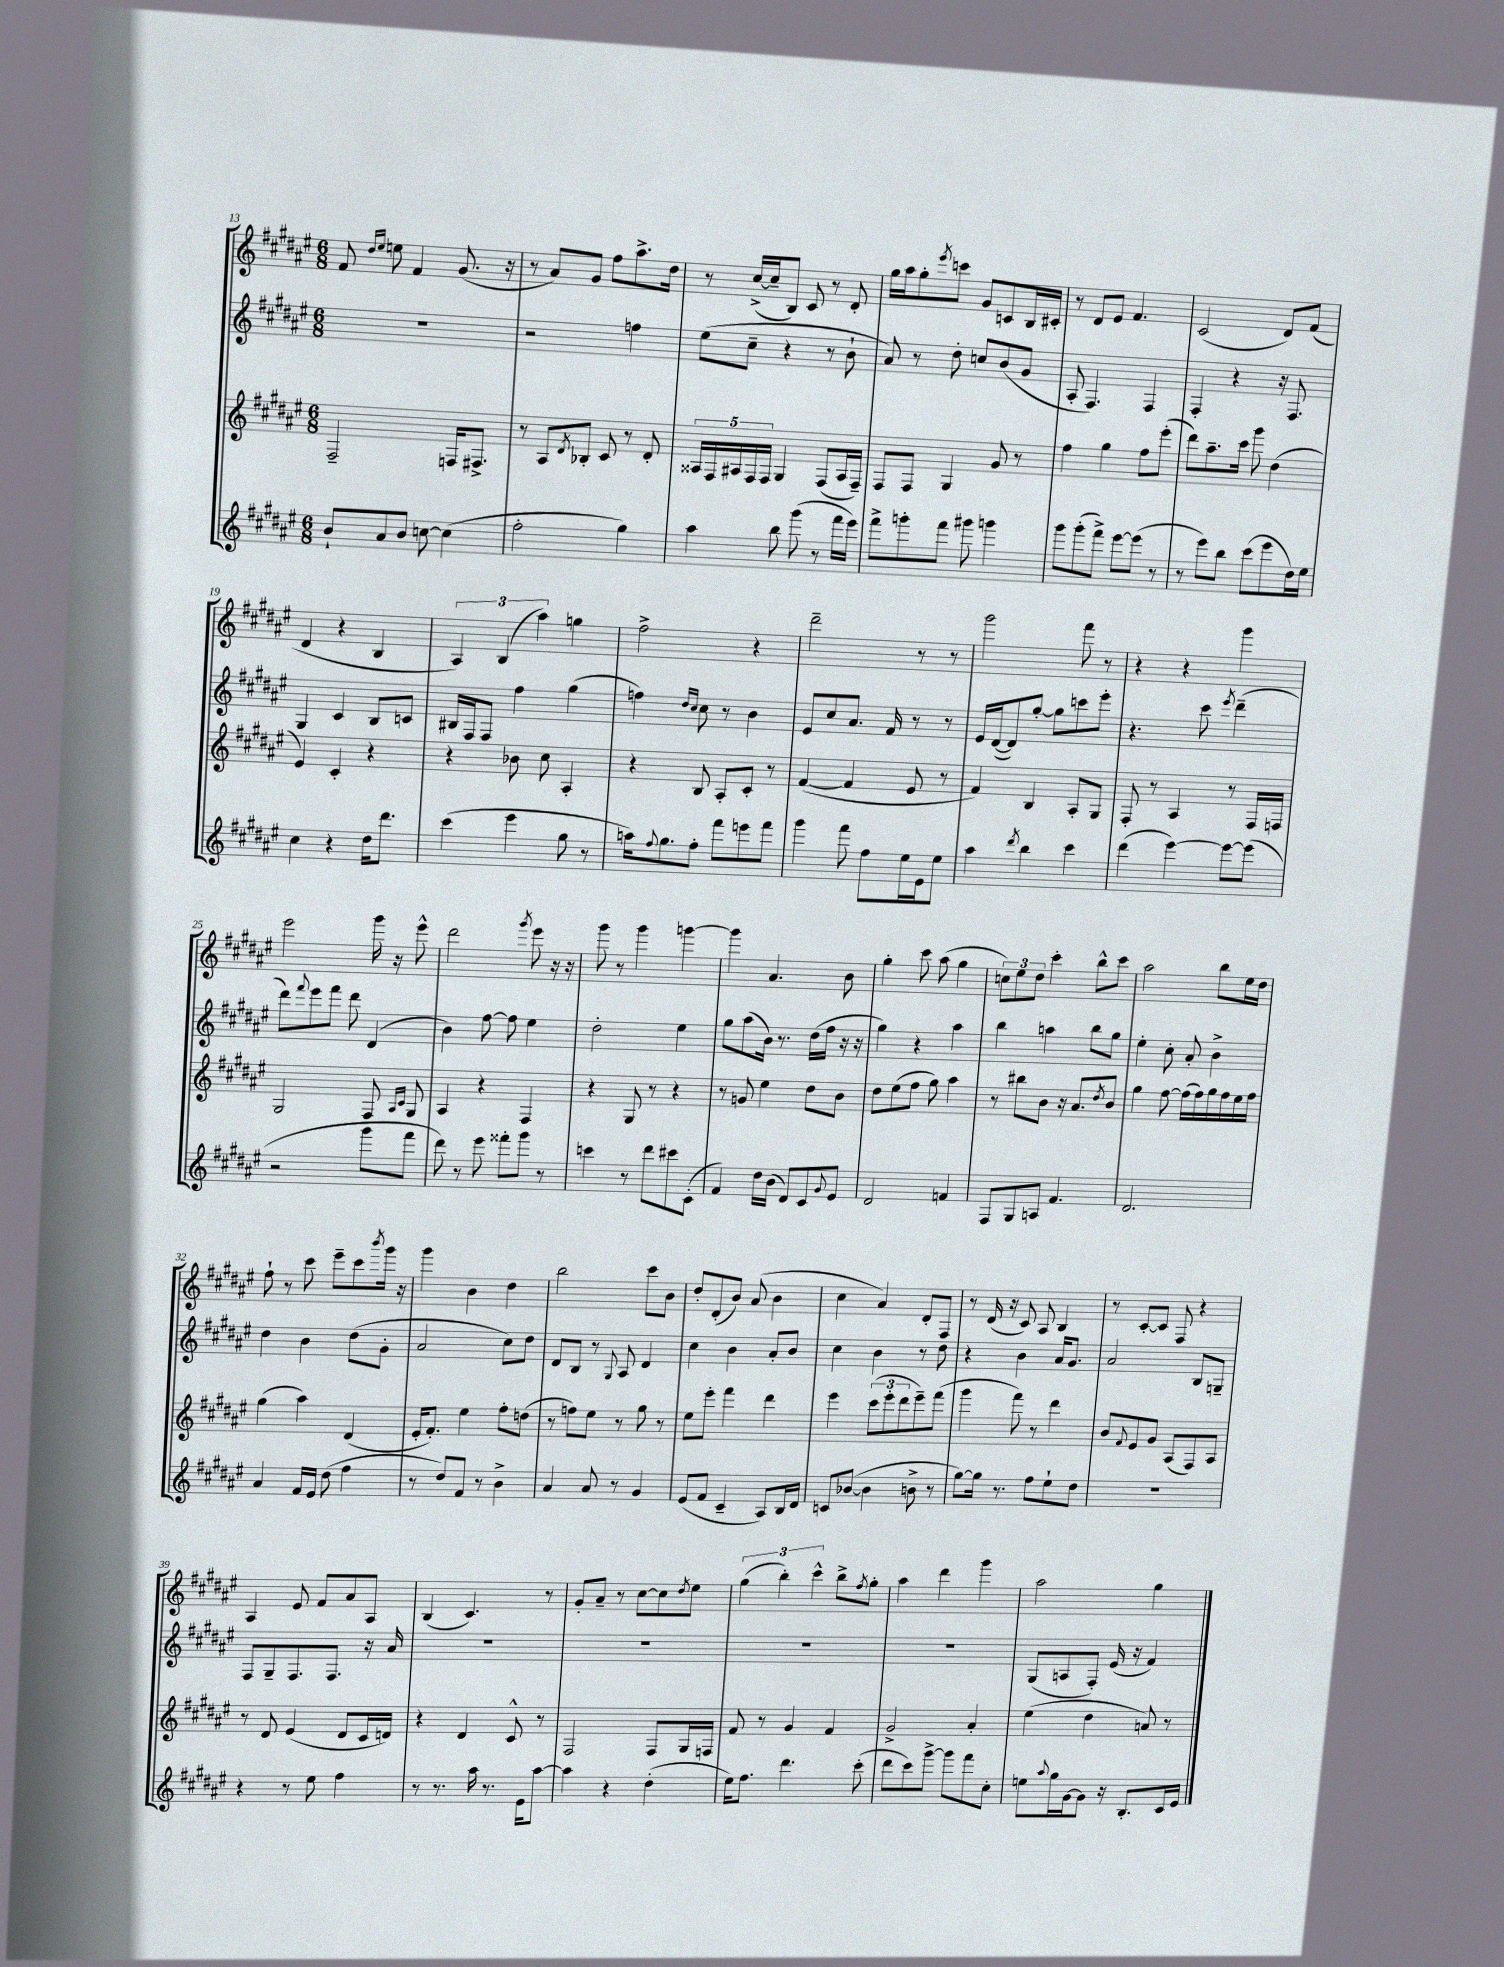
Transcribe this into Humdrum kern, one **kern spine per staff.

**kern	**kern	**kern	**kern
*part4	*part3	*part2	*part1
*staff4	*staff3	*staff2	*staff1
*clefG2	*clefG2	*clefG2	*clefG2
*k[f#c#g#d#a#e#]	*k[f#c#g#d#a#e#]	*k[f#c#g#d#a#e#]	*k[f#c#g#d#a#e#]
*M6/8	*M6/8	*M6/8	*M6/8
=13	=13	=13	=13
8b`/L	2F#~/	2.r	8f#/
.	.	.	16qqdd#/LL
.	.	.	16qqee#/JJ
8a#/	.	.	8een\
8b/J	.	.	4f#/
[8ccn\	.	.	.
(4cc\]	16Fn/KL	.	(8.g#/
.	8.F#X^/J	.	.
.	.	.	16r
=14	=14	=14	=14
2ff#'\	8r	2r	8r
.	8A#/L	.	8a#/L)
.	8qd#/	.	.
.	8B-X'/J	.	8g#/J
.	8c#/	.	8ff#\L
4gg#\)	8r	4ffn\	8.aa#^\
.	8d#'/	.	.
.	.	.	16dd#\Jk
=15	=15	=15	=15
4aa#\	20A##X/LL	(8ee#\L	8r
.	20F#/	.	.
.	20A#X/	.	.
.	.	8cc#~\J	([16cc#^/LL
.	20F#/	.	.
.	.	.	16cc#~/J]
.	20F#/JJ	.	.
8bb\	4G#/	4r	8B/J)
(8ggg#\	.	.	8c#/
8r	(8F#/L	8r	8r
16fff#\LL	16A#/L	8b`\	8d#'/
16eee#\JJ)	16F#~/JJ)	.	.
=16	=16	=16	=16
8fff#^\L	8F#/L	8a#/)	16gg#\LL
.	.	.	16aa#\J
8gggn'\	8F#/J	8r	8gg#'\
.	.	.	8qeee#/
8fff#\J	4G#/	8dd#'\	8cccn\J
8ggg#X\	.	8ccn/L	8g#/L
4gggn\	8g#/	(8b/	8cn/
.	8r	8g#/J	16B/L
.	.	.	16c#X'/JJ
=17	=17	=17	=17
8ggg#\L	4ff#\	8A#'/	8r
(8ggg#'\	.	4.F#/)	8d#/L
8fff#^\J)	4gg#\	.	8e#/J
[8eee#\L	.	.	4.f#/
(8eee#\J]	8ff#\L	4F#/	.
8r	(8eee#'\J	.	.
=18	=18	=18	=18
8r	8ddd#\L)	4F#'/	(2c#/
8eee#\L)	8.aa#~\	.	.
8bb\J	.	4r	.
.	16ccc#\Jk	.	.
(8ccc#\L	8ggg#\	.	.
8eee#\	(4dd#\	16r	8d#/L)
.	.	8.F#/	.
16dd#\L)	.	.	(8f#/J
16ee#\JJ	.	.	.
!!LO:LB:g=z
=19	=19	=19	=19
4cc#\	4e#/)	4G#/	4d#/
4r	4c#'/	4c#/	4r
16dd#\KL	4r	8B/L	4B/
8.ddd#\J	.	.	.
.	.	8cn/J	.
=20	=20	=20	=20
(4ccc#\	4r	16B#X/LL	6A#/)
.	.	16F#/J	.
.	.	8F#/J	.
.	.	.	(6B/
4eee#\	8b-X\	4ff#\	.
.	.	.	6aa#\)
.	8cc#\	.	.
8gg#\	4A#'/	(4gg#\	4ggn\
8r	.	.	.
=21	=21	=21	=21
16aan\KL)	4r	4ffn\)	2ff#^\
8qqff#/	.	.	.
8.gg#\	.	.	.
.	.	16qqdd#/LL	.
.	.	16qqcc#/JJ	.
8ff#'\J	8B/	8cc#\	.
8fff#\L	8A#'/L	8r	.
8eeen\	8c#'/J	4b\	4r
8fff#\J	8r	.	.
=22	=22	=22	=22
4ggg#\	([4f#/	8e#/L	2ddd#~\
.	.	8cc#/	.
8fff#\	4f#/]	8.a#/J	.
8ff#\L	.	.	.
.	.	16f#/	.
16ee#\L	8e#/	8r	8r
16e#\J	.	.	.
8ee#\J	8r	8r	8r
=23	=23	=23	=23
4aa#\	4f#/)	16e#/LL	2ggg#\
.	.	([16d#/J	.
.	.	8d#/])	.
8qddd#/	.	.	.
4bb\	4B/	[8gg#'/J	.
.	.	8gg#\L]	.
4ccc#\	8A#'/L	8cccn\	8fff#\
.	8G#/J	8eee#'\J	8r
=24	=24	=24	=24
(4ddd#\	8F#'/	4.r	4r
.	8r	.	.
[4eee#\)	4A#/	.	4r
.	.	8ccc#\	.
.	.	8qeee#/	.
8eee#\L_	8r	(4ddd#~\	4ggg#\
(8eee#\J]	16F#/LL	.	.
.	16Fn/JJ	.	.
!!LO:LB:g=z
=25	=25	=25	=25
2r	2G#/	8ddd#\L)	2eee#\
.	.	8qqfff#/	.
.	.	8eee#\	.
.	.	8fff#\J	.
.	.	8ddd#\	.
8ggg#\L	8F#/	(4d#/	16ggg#\
.	.	.	16r
.	16qqA#/LL	.	.
.	16qqc#/JJ	.	.
8fff#\J	8G#/	.	8eee#^^\
=26	=26	=26	=26
8ddd#\)	4A#/	4b\)	2ddd#\
8r	.	.	.
8eee#\	4r	[8ff#\	.
8fff##X'\L	.	8ff#\]	.
.	.	.	8qggg#/
8ggg#\J	4F#/	4ee#\	8eee#\
8r	.	.	16r
.	.	.	16r
=27	=27	=27	=27
4cccn\	4r	2dd#'\	8ggg#\
.	.	.	8r
8r	8G#/	.	4ggg#\
8ddd#\L	8r	.	.
8ccc#X\	4r	4ee#\	[4gggn\
(8c#'\J	.	.	.
=28	=28	=28	=28
4f#/)	8r	8gg#\L	4ggg\]
.	8gn/	(8aa#\	.
16dd#\LL	4ee#\	16b\Jk)	4.a#/
(16b\JJ	.	8.r	.
8d#/L)	.	.	.
8c#/	8dd#\L	(16dd#\LL	.
.	.	16ff#\JJ	.
8qqg#/	.	.	.
8e#/J	8b\J	16r	8b\
.	.	16r	.
=29	=29	=29	=29
2d#/	8dd#\L	4gg#\)	4gg#'\
.	(8ee#\	.	.
.	8ff#\J	4r	8ccc#\
.	8gg#\)	.	(8aa#\
4fn/	4aa#\	4aa#\	4gg#\
=30	=30	=30	=30
8F#/L	8r	4bb\	12ccn\L)
.	.	.	12ee#\
8G#/	8bb#X\L	.	.
.	.	.	12dd#\J
8An/J	8b\J	4aan\	4ccc#'\
4.f#/	16r	.	.
.	8.a#/L	.	.
.	.	8bb\L	8bb^^\L
.	8qdd#/	.	.
.	8b/J	8gg#\J	8ccc#\J
=31	=31	=31	=31
2.d#/	4gg#\	4ee#'\	2aa#\
.	[8ff#\	8cc#'\	.
.	(16ff#\LL]	8a#'/	.
.	16ff#\)	.	.
.	16gg#\	4b^\	8bb\L
.	16ff#\	.	.
.	16ee#\	.	16ee#\L
.	16ff#\JJ	.	16dd#\JJ
!!LO:LB:g=z
=32	=32	=32	=32
4a#/	(4gg#\	4dd#\	8ff#`\
.	.	.	8r
16f#/LL	4aa#\)	4b\	8ccc#\
16e#/JJ	.	.	.
(8dd#\	.	.	8eee#~\L
4ff#\	(4d#/	(8dd#\L	8ccc#\
.	.	.	8qbbb/
.	.	8g#'\J	16ggg#\Jk
.	.	.	16r
=33	=33	=33	=33
8r	16e#'/KL	2a#/	4ggg#\
.	8.f#'/J)	.	.
8dd#/L)	.	.	.
8f#/J	4ee#\	.	4b\
8r	.	.	.
4b^\	8ff#'\L	8cc#\L)	4dd#\
.	(8ddn\J	8dd#\J	.
=34	=34	=34	=34
4a#/	8r	8d#/L	2bb\
.	8ffn\L)	8B/J	.
8a#/	8ee#\J	8r	.
.	.	8qqG#/	.
8r	8r	8A#/	.
4g#/	8gg#\	4d#/	8ccc#\L
.	8r	.	8b\J
=35	=35	=35	=35
(8e#/L	8ee#\L	4cc#\	8dd#'/L
8f#/J	8eee#'\J	.	(8d#'/
4c#~/	4fff#\	4b\	8b/J)
.	.	.	(8a#/
8A#/L)	4ddd#\	8a#'/L	4b\
16B/L	.	8b/J	.
16d#/JJ	.	.	.
=36	=36	=36	=36
8cn/L	4eee#\	4cc#\	4cc#\
([8b-X/J	.	.	.
4b-\]	(12ccc#\L	4b\	4a#/)
.	12eee#'\	.	.
.	12ddd#\	.	.
8bn^\	8eee#~\)	8r	8d#'/L
8r	(8fff#\J	8dd#\	8F#/J
=37	=37	=37	=37
[8gg#\L)	4ggg#\	4r	8r
16gg#\Jk]	.	.	(16d#/
8.r	.	.	16r
.	8fff#\)	4b\	8c#/)
8ff#\L	8r	.	8A#/
8ee#`\	4ddd#\	16a#/KL	4B/
.	.	8.g#/J	.
8dd#\J	.	.	.
=38	=38	=38	=38
2.r	8b/L	2a#/	8r
.	8qqf#/	.	.
.	8e#/	.	[8c#'/L
.	8g#/J	.	8c#/J]
.	(8A#/L	.	8F#/
.	8F#/)	8B/L	4r
.	8A#/J	8Gn~/J	.
!!LO:LB:g=z
=39	=39	=39	=39
4r	8r	8F#/L	4A#/
.	8d#/	8G#~/	.
8r	(4e#/	8.F#/	8e#/
8ee#\	.	.	8f#/L
.	.	8.F#/J	.
4ff#\	8d#/L	.	8a#/
.	16c#/L	16r	8A#/J
.	16dn/JJ)	16a#/	.
=40	=40	=40	=40
8r	4r	2.r	(4B/
8.r	.	.	.
.	4d#/	.	4.c#/)
16aa#\	.	.	.
8.r	.	.	.
.	8c#^^/	.	.
16e#\KL	.	.	.
[8aa#\J	8r	.	8r
=41	=41	=41	=41
4aa#\]	2F#/	2.r	8g#'/L
.	.	.	8a#~/J
4r	.	.	8r
.	.	.	[8cc#\L
(4dd#'\	8F#/L	.	8cc#\]
.	.	.	8qdd#/
.	16G#/L	.	8ee#\J
.	16Fn/JJ	.	.
=42	=42	=42	=42
16ee#\KL)	8f#/	2.r	(6gg#\
8.ff#\J	.	.	.
.	8r	.	.
.	.	.	6bb'\)
4.ddd#\	4g#/	.	.
.	.	.	6ccc#^^\
.	4f#/	.	8bb^\L
.	.	.	8qff#/
(8ccc#'\	.	.	8gg#'\J
=43	=43	=43	=43
8ddd#\L	2g#^/	2.r	4aa#\
8ccc#\)	.	.	.
[8ggg#^\J	.	.	4ddd#\
8ggg#\L]	.	.	.
8fff#\	4a#'/	.	4ggg#\
8cc#'\J	.	.	.
=44	=44	=44	=44
8een\L	(4ee#\	(8G#/L	2aa#\
8qqaa#/	.	.	.
16gg#\L	.	8An/	.
[16g#\J	.	.	.
8g#\J]	4dd#\	8F#'/J)	.
16r	.	(16e#/	.
8.B'/L	.	16r	.
.	8an/)	4f#/)	4gg#\
16c#/L	8r	.	.
16e#/JJ	.	.	.
==	==	==	==
*-	*-	*-	*-
